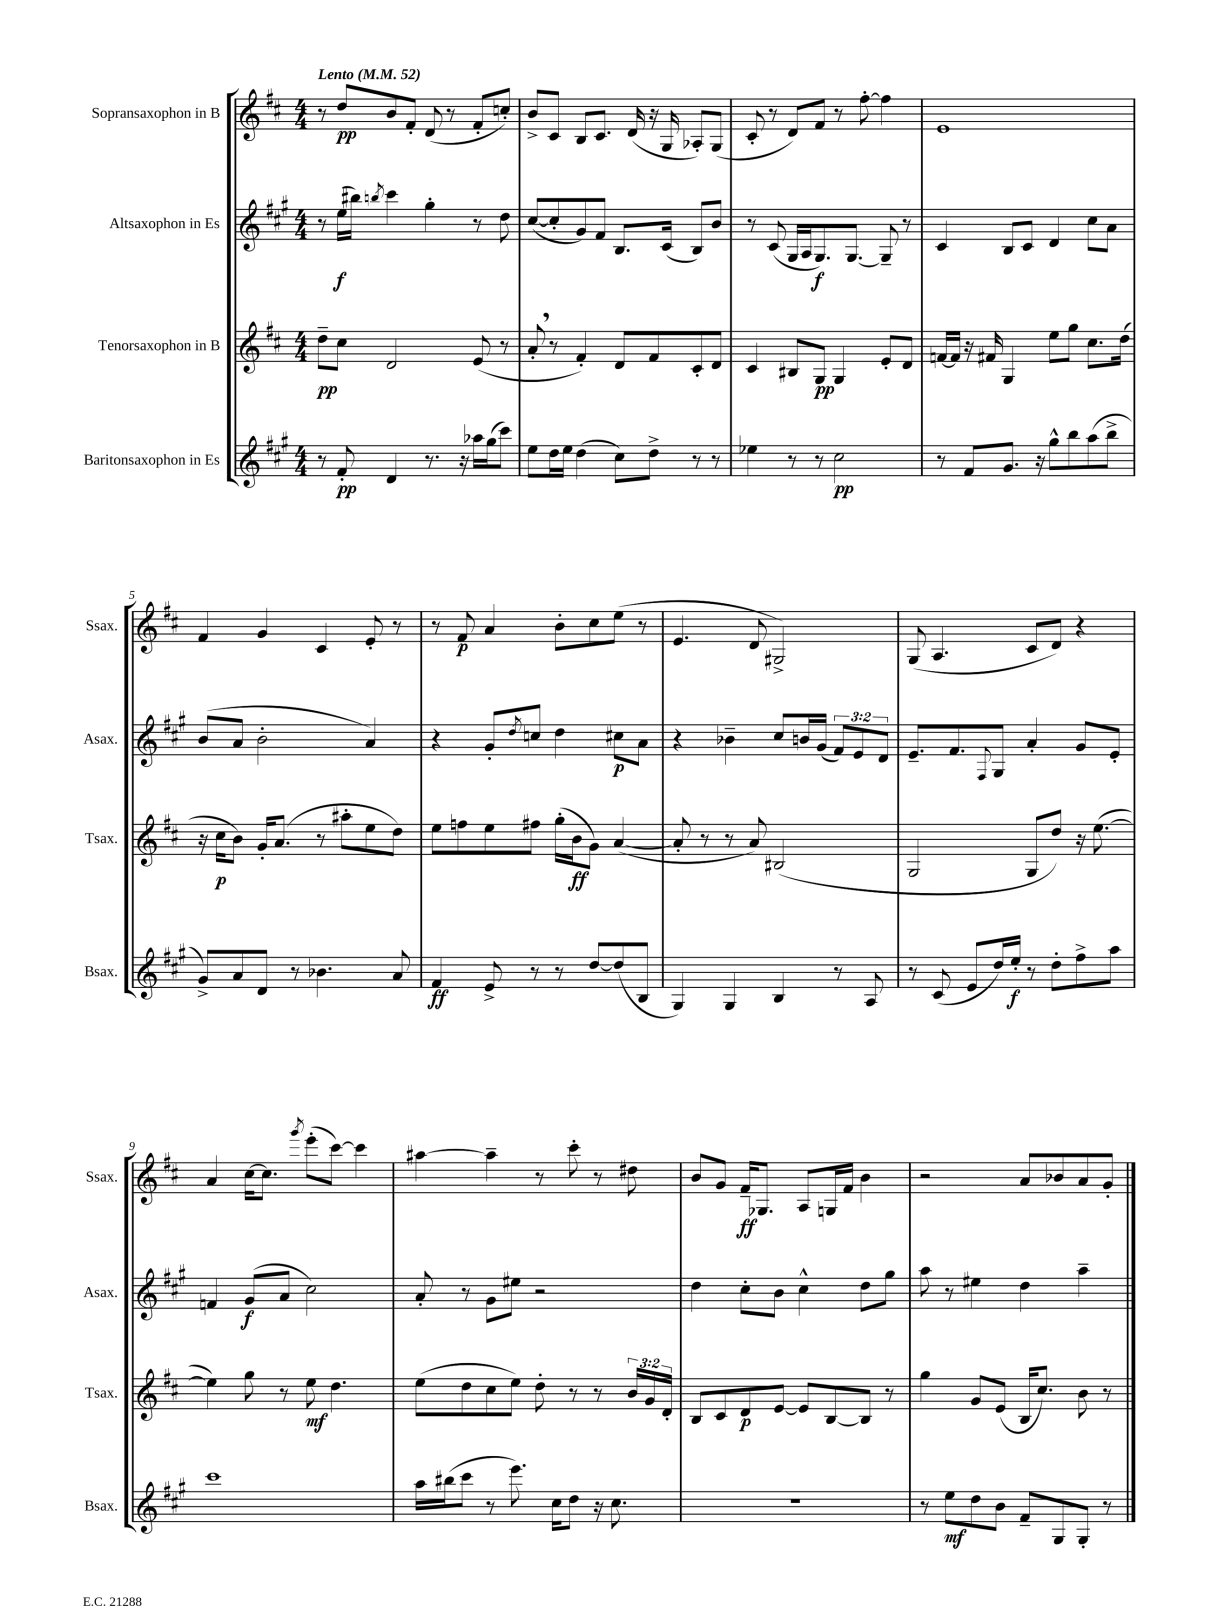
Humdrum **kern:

**kern	**kern	**kern	**kern
*staff4	*staff3	*staff2	*staff1
*clefG2	*clefG2	*clefG2	*clefG2
*k[f#c#g#]	*k[f#c#]	*k[f#c#g#]	*k[f#c#]
*M4/4	*M4/4	*M4/4	*M4/4
*MM52	*MM52	*MM52	*MM52
8r	8dd~	8r	8r
8f#'	8cc#	(16ee	8dd
.	.	16bb#)	.
.	.	8qbb	.
4d	2d	4ccc#	8b
.	.	.	8f#'
8.r	.	4gg#'	(8d
.	.	.	8r
16r	.	.	.
16aa-	(8e	8r	8f#'
(16gg#	.	.	.
8ccc#)	8r	8dd	8cc')
=	=	=	=
8ee	8a'	([8cc#	8b^
16dd	8r	8cc#']	8c#
16ee	.	.	.
(4dd	4f#')	8g#)	8B
.	.	8f#	8.c#
8cc#)	8d	8.B	.
.	.	.	(16d
8dd^	8f#	.	16r
.	.	(16c#	16G
8r	8c#'	8B)	8A-')
8r	8d	8b	(8G
=	=	=	=
4ee-	4c#	8r	8c#'
.	.	(8c#	8r
8r	8B#	16G#	8d)
.	.	16A	.
8r	8G	8.G#)	8f#
2cc#	4G	.	8r
.	.	[8.G#	.
.	.	.	[8ff#'
.	8e'	8G#~]	4ff#]
.	8d	8r	.
=	=	=	=
8r	[16f	4c#	1e
.	16f]	.	.
8f#	16r	.	.
.	16f#	.	.
8.g#	4G	8B	.
.	.	8c#	.
16r	.	.	.
8gg#^^	8ee	4d	.
8bb	8gg	.	.
(8aa	8.cc#	8cc#	.
8bb^	.	8a	.
.	(16dd	.	.
=	=	=	=
8g#^)	16r	(8b	4f#
.	16cc#	.	.
8a	8b)	8a	.
8d	16g'	2b'	4g
.	(8.a	.	.
8r	.	.	.
4.b-	8r	.	4c#
.	8aa#'	.	.
.	8ee	4a)	8e'
8a	8dd)	.	8r
=	=	=	=
4f#	8ee	4r	8r
.	8ff	.	8f#
8e^	8ee	8g#'	4a
.	.	8qdd	.
8r	8ff#	8cc	.
8r	(16gg'	4dd	8b'
.	16b	.	.
[8dd	8g)	.	8cc#
(8dd]	([4a	8cc#	(8ee
8B	.	8a	8r
=	=	=	=
4G#)	8a']	4r	4.e
.	8r	.	.
4G#	8r	4b-~	.
.	8a)	.	8d
4B	(2B#	8cc#	2G#^)
.	.	16b	.
.	.	(16g#	.
8r	.	12f#)	.
.	.	12e	.
8A	.	.	.
.	.	12d	.
=	=	=	=
8r	2G	8.e~	(8G
(8c#	.	.	4.A
.	.	8.f#	.
8e	.	.	.
.	.	8qqF#	.
16dd)	.	8G#	.
16ee'	.	.	.
8r	8G	4a'	8c#
8dd'	8dd)	.	8d)
8ff#^	16r	8g#	4r
.	([8.ee	.	.
8aa	.	8e'	.
=	=	=	=
1ccc#	4ee])	4f	4a
.	8gg	(8g#	[16cc#
.	.	.	8.cc#]
.	8r	8a	.
.	.	.	8qggg
.	8ee	2cc#)	(8eee'
.	4.dd	.	[8ccc#)
.	.	.	4ccc#]
=	=	=	=
16aa	(8ee	8a'	[4aa#
(16bb#	.	.	.
8ccc#	8dd	8r	.
8r	8cc#	8g#	4aa#~]
8.eee)	8ee)	8ee#	.
.	8dd'	2r	8r
16cc#	.	.	.
8dd	8r	.	8ccc#'
16r	8r	.	8r
8.cc#	.	.	.
.	24b	.	8dd#
.	24g	.	.
.	24d'	.	.
=	=	=	=
1r	8B	4dd	8b
.	8c#	.	8g
.	8d	8cc#'	16f#~
.	.	.	8.G-
.	[8e	8b	.
.	8e]	4cc#^^	8A
.	[8B	.	16G
.	.	.	16f#
.	8B]	8dd	4b
.	8r	8gg#	.
=	=	=	=
8r	4gg	8aa	2r
8ee	.	8r	.
8dd	8g	4ee#	.
8b	(8e	.	.
8f#~	16B	4dd	8a
.	8.cc#)	.	.
8G#	.	.	8b-
8G#'	8b	4aa~	8a
8r	8r	.	8g'
==	==	==	==
*-	*-	*-	*-
